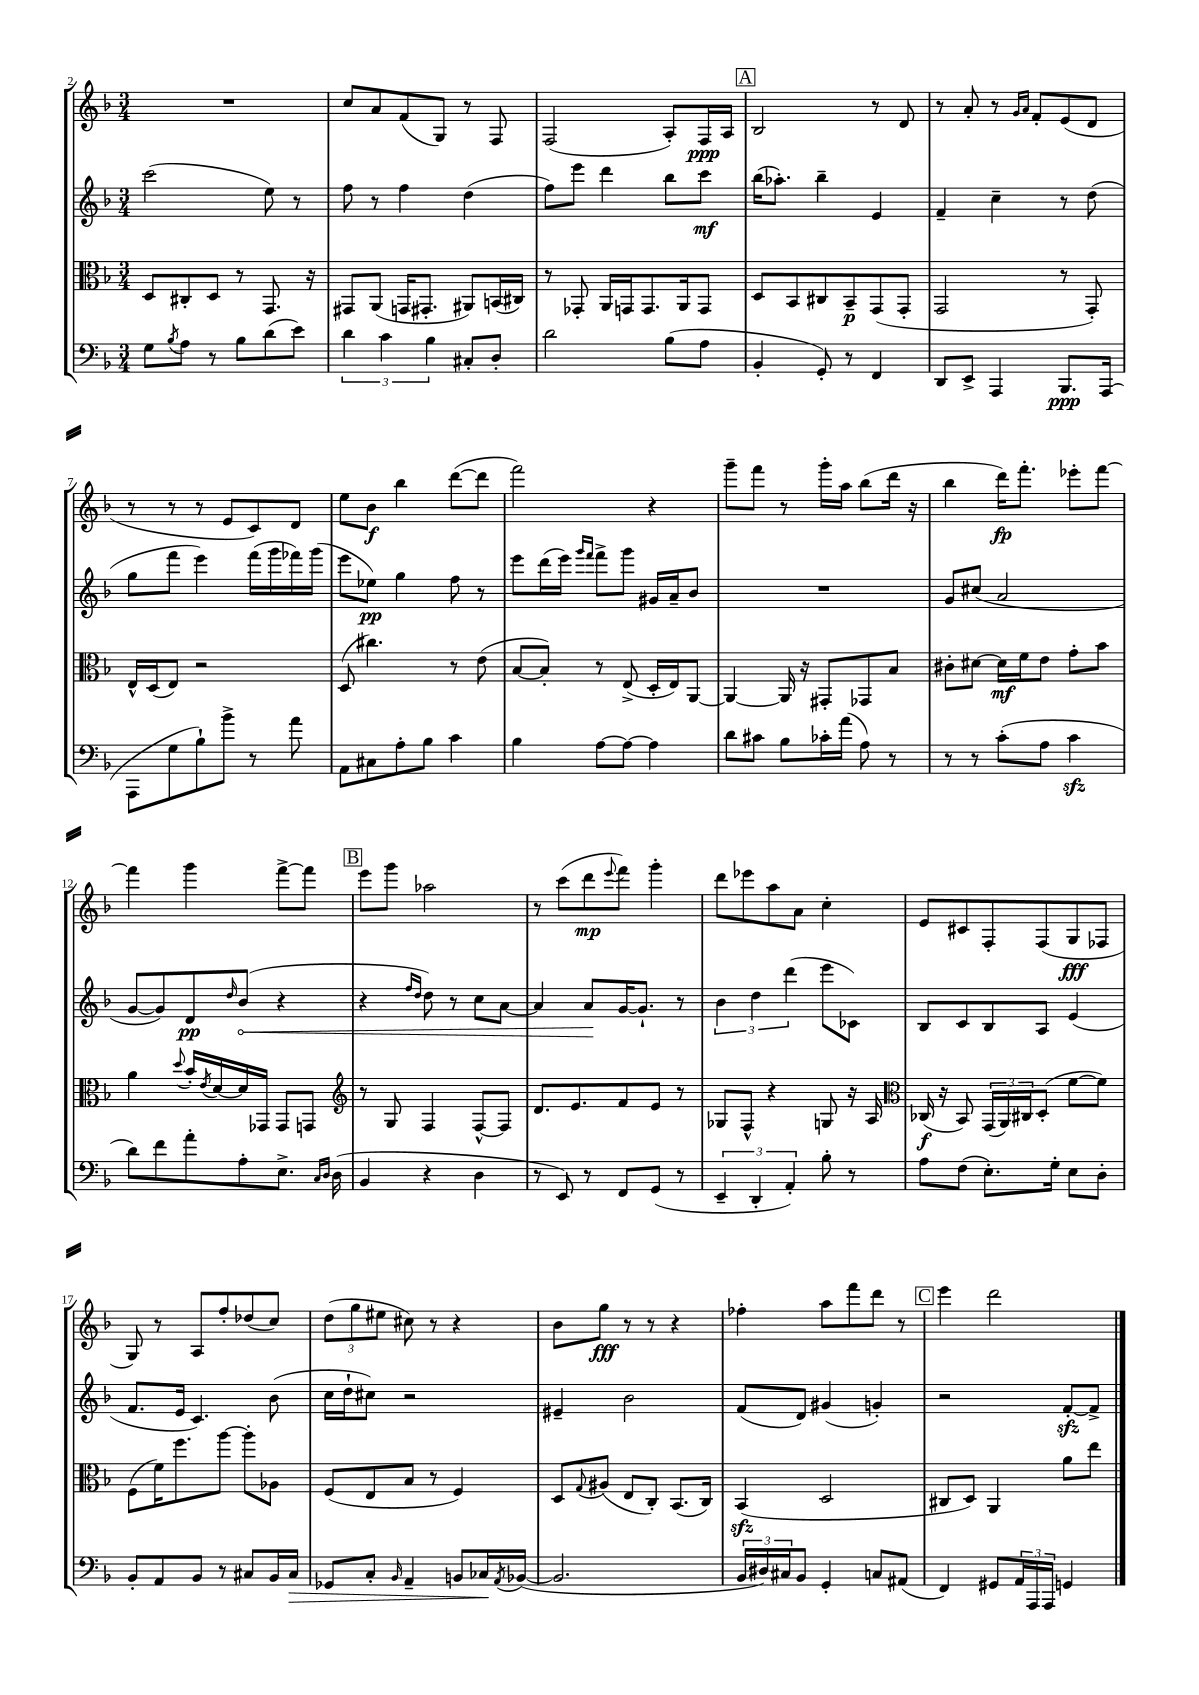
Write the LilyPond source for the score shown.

<<
\new StaffGroup <<
\new Staff = "s0" {
    \clef treble \key f \major \numericTimeSignature \time 3/4
    R2. |
    c''8 a'8 f'8( g8) r8 f8 |
    f2( a8-.) f16\ppp a16 |
    \mark \markup { \box "A" } bes2 r8 d'8 |
    r8 a'8-. r8 \grace { g'16 a'16 } f'8-. e'8( d'8 |
    r8 r8 r8 e'8 c'8) d'8 |
    e''8 bes'8\f bes''4 d'''8~( d'''8 |
    f'''2) r4 |
    g'''8-- f'''8 r8 g'''16-. a''16 bes''8( d'''16 r16 |
    bes''4 d'''16\fp) f'''8.-. ees'''8-. f'''8~ |
    f'''4 g'''4 f'''8~-> f'''8 |
    \mark \markup { \box "B" } e'''8 g'''8 aes''2 |
    r8 c'''8( d'''8\mp \appoggiatura { e'''8 } f'''8) g'''4-. |
    d'''8 ees'''8 a''8 a'8 c''4-. |
    e'8 cis'8 f8-. f8( g8\fff fes8 |
    g8) r8 a8 f''8-. des''8( c''8) |
    \tuplet 3/2 { d''8( g''8 eis''8 } cis''8) r8 r4 |
    bes'8 g''8\fff r8 r8 r4 |
    fes''4-. a''8 f'''8 d'''8 r8 |
    \mark \markup { \box "C" } e'''4 d'''2 \bar "|." |
}
\new Staff = "s1" {
    \clef treble \key f \major \numericTimeSignature \time 3/4
    c'''2( e''8) r8 |
    f''8 r8 f''4 d''4( |
    f''8) e'''8 d'''4 bes''8 c'''8\mf |
    \mark \markup { \box "A" } bes''16( aes''8.-.) bes''4-- e'4 |
    f'4-- c''4-- r8 d''8( |
    g''8 f'''8 e'''4) f'''16( g'''16 fes'''16) g'''16( |
    e'''8 ees''8\pp) g''4 f''8 r8 |
    e'''8 d'''16( e'''16) \grace { g'''16 f'''16 } f'''8-> g'''8 gis'16 a'16-- bes'8 |
    R2. |
    g'8 cis''8( a'2 |
    g'8~ g'8) d'8\pp \grace { d''16 } \once \override Hairpin.circled-tip = ##t bes'8\<( r4 |
    \mark \markup { \box "B" } r4 \grace { f''16 d''16 } d''8) r8 c''8 a'8~ |
    a'4 a'8\! g'16~ g'8.-! r8 |
    \tuplet 3/2 { bes'4 d''4 d'''4( } e'''8 ces'8) |
    bes8 c'8 bes8 a8 e'4( |
    f'8. e'16 c'4.) bes'8( |
    c''16 d''16-! cis''8) r2 |
    eis'4-- bes'2 |
    f'8( d'8) gis'4( g'4-.) |
    \mark \markup { \box "C" } r2 f'8~-.\sfz f'8-> \bar "|." |
}
\new Staff = "s2" {
    \clef alto \key f \major \numericTimeSignature \time 3/4
    d8 cis8-. d8 r8 g,8. r16 |
    gis,8 a,8( g,16 gis,8.-. ais,8) b,16( cis16) |
    r8 ges,8-. a,16 g,16 g,8. a,16 g,8 |
    \mark \markup { \box "A" } d8 bes,8 cis8 bes,8--\p g,8( g,8-. |
    g,2 r8 g,8-.) |
    e16-^ d16( e8) r2 |
    d8( cis''4.) r8 e'8( |
    bes8~ bes8-.) r8 e8->( d16-. e16) a,8~ |
    a,4~ a,16 r16 gis,8-. ges,8 bes8 |
    cis'8-. dis'8~ dis'16\mf f'16 e'8 g'8-. bes'8 |
    a'4 \appoggiatura { d''8 } bes'16-. \acciaccatura { e'8 } d'16~ d'16 ges,16 ges,8 g,8 |
    \mark \markup { \box "B" } \clef treble r8 g8 f4 f8~-^ f8 |
    d'8. e'8. f'8 e'8 r8 |
    ges8 f8-^ r4 g8 r16 a16 |
    \clef alto ces16\f( r16 bes,8) \tuplet 3/2 { g,16( a,16) cis16 } d8-.( f'8~ f'8) |
    f8( f'16) f''8. a''8~ a''8-. aes8 |
    f8( e8 bes8 r8 f4) |
    d8 \appoggiatura { g8 } ais8( e8 c8-.) bes,8.( c16) |
    bes,4\sfz( d2 |
    \mark \markup { \box "C" } cis8 d8) a,4 a'8 e''8 \bar "|." |
}
\new Staff = "s3" {
    \clef bass \key f \major \numericTimeSignature \time 3/4
    g8 \acciaccatura { bes8 } a8 r8 bes8 d'8( e'8) |
    \tuplet 3/2 { d'4 c'4 bes4 } cis8-. d8-. |
    d'2 bes8( a8 |
    \mark \markup { \box "A" } bes,4-. g,8-.) r8 f,4 |
    d,8 e,8-> a,,4 bes,,8.\ppp a,,16( |
    a,,8 g8 bes8-!) bes'8-> r8 a'8 |
    a,8 cis8 a8-. bes8 c'4 |
    bes4 a8~ a8~ a4 |
    d'8 cis'8 bes8 ces'16-. a'16( a8) r8 |
    r8 r8 c'8-.( a8 c'4\sfz |
    d'8) f'8 a'8-. a8-. e8.-> \grace { c16 d16 } d16( |
    \mark \markup { \box "B" } bes,4 r4 d4 |
    r8 e,8) r8 f,8 g,8( r8 |
    \tuplet 3/2 { e,4-- d,4-. a,4-.) } bes8-. r8 |
    a8 f8( e8.-.) g16-. e8 d8-. |
    bes,8-. a,8 bes,8 r8 cis8 bes,16 cis16\> |
    ges,8 c8-. \grace { bes,16 } a,4-- b,8 ces16\! \acciaccatura { a,8 } bes,16~( |
    bes,2. |
    \tuplet 3/2 { bes,16 dis16) cis16 } bes,8 g,4-. c8 ais,8( |
    \mark \markup { \box "C" } f,4) gis,8 \tuplet 3/2 { a,16 a,,16 a,,16 } g,4 \bar "|." |
}
>>
>>
\layout { \context { \Score currentBarNumber = #2 } }
